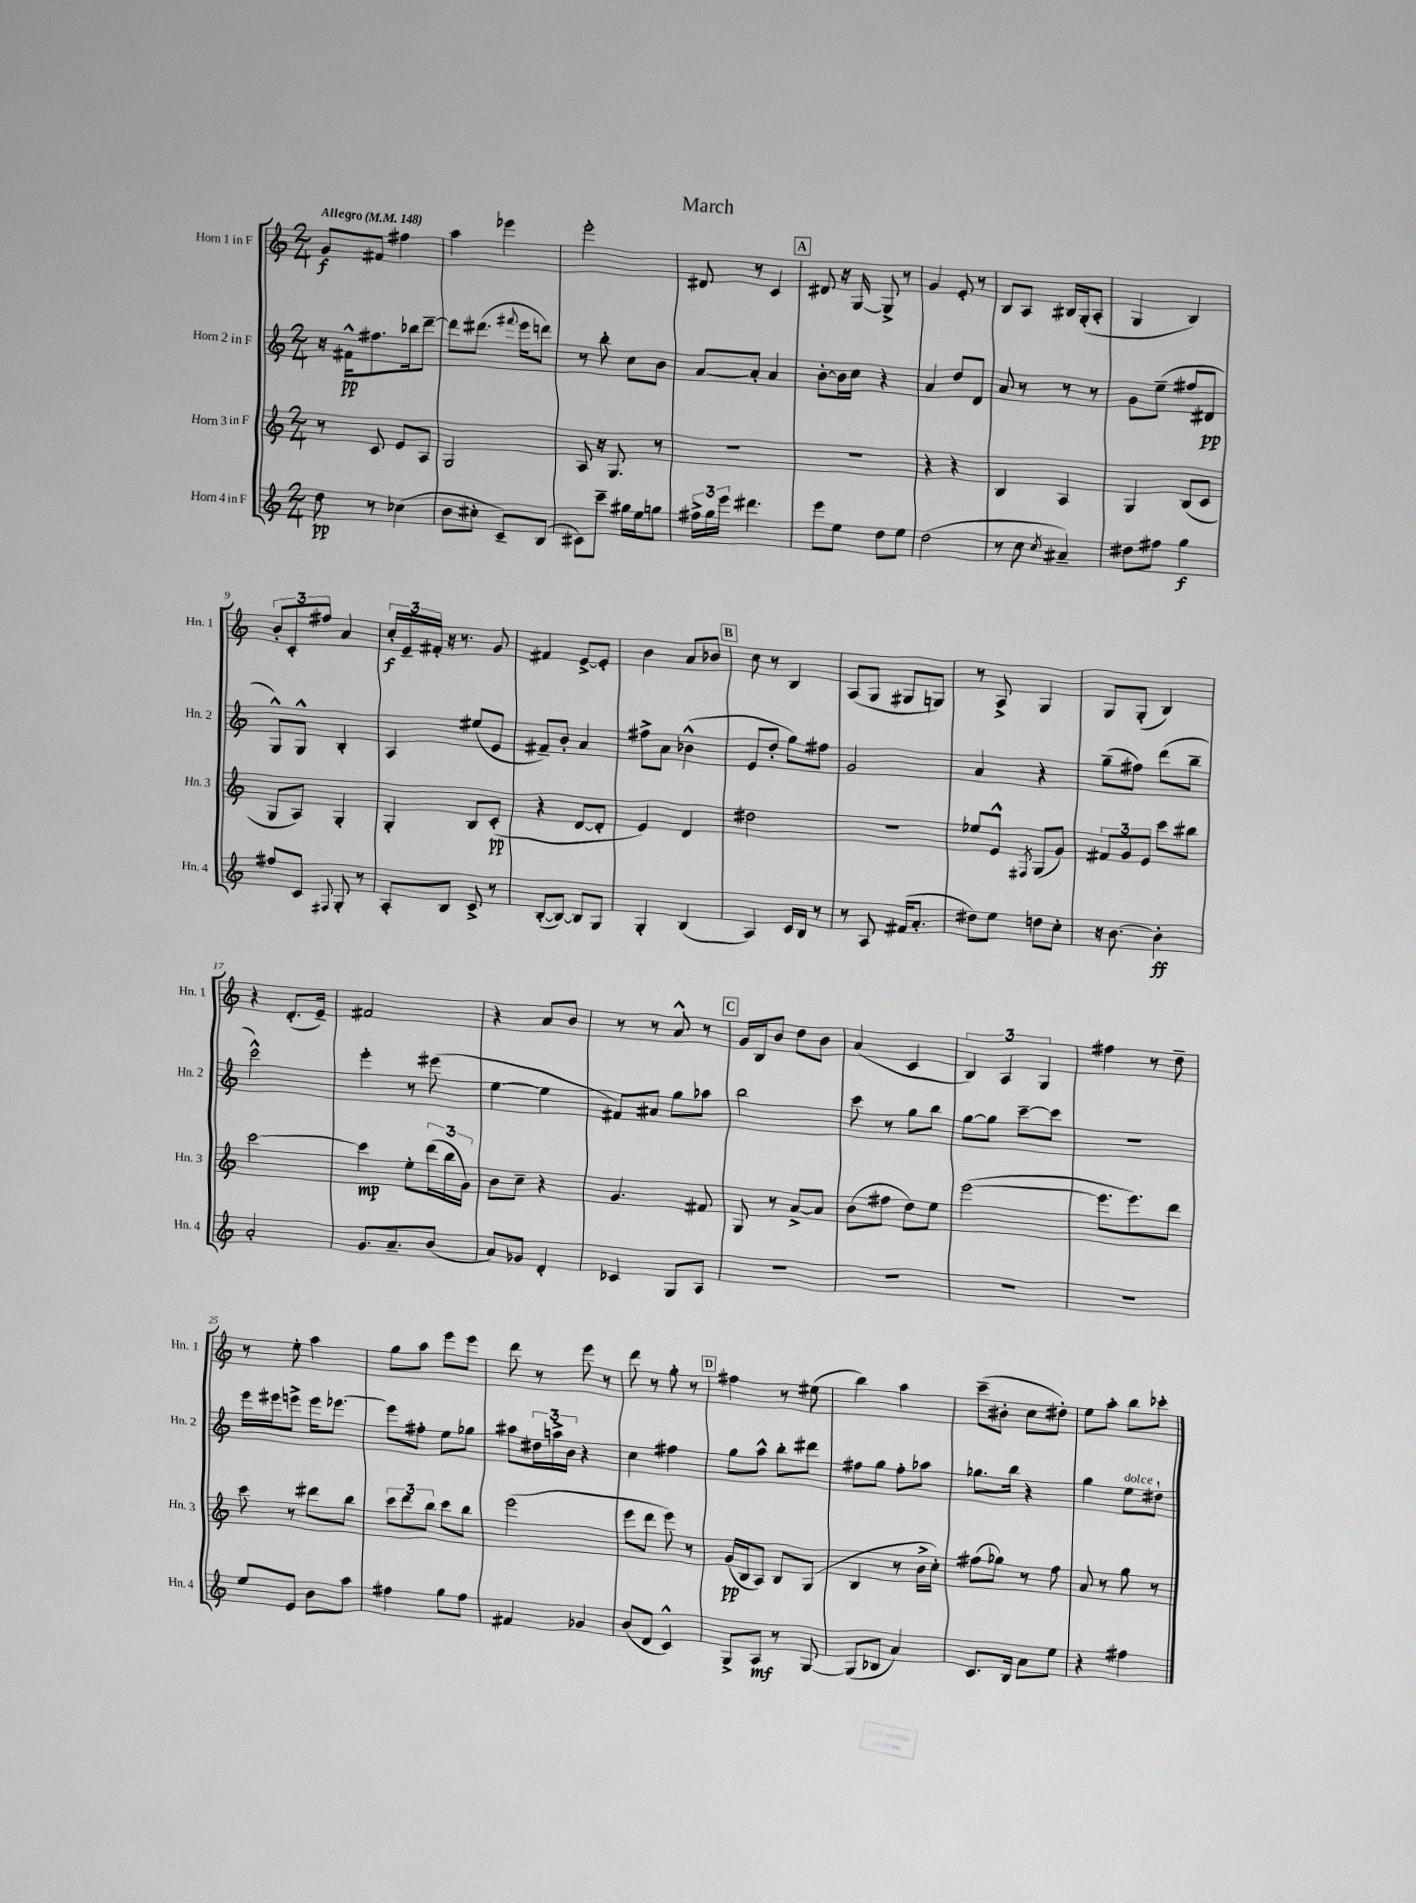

**kern	**dynam	**kern	**dynam	**kern	**dynam	**kern	**dynam
*part4	*part4	*part3	*part3	*part2	*part2	*part1	*part1
*staff4	*staff4	*staff3	*staff3	*staff2	*staff2	*staff1	*staff1
*I"Horn 4 in F	*	*I"Horn 3 in F	*	*I"Horn 2 in F	*	*I"Horn 1 in F	*
*I'Hn. 4	*	*I'Hn. 3	*	*I'Hn. 2	*	*I'Hn. 1	*
*clefG2	*	*clefG2	*	*clefG2	*	*clefG2	*
*k[]	*	*k[]	*	*k[]	*	*k[]	*
*M2/4	*	*M2/4	*	*M2/4	*	*M2/4	*
*MM148	*	*MM148	*	*MM148	*	*MM148	*
=1	=1	=1	=1	=1	=1	=1	=1
!	!	!	!	!	!	!LO:TX:a:B:t=Allegro	!
8dd\	pp	8r	.	16r	.	8g/L	f
.	.	.	.	16f#X^^\KL	pp	.	.
8r	.	8c/	.	8.ff#X\	.	8f#X/J	.
(4cc-X\	.	8e/L	.	.	.	4ff#X\	.
.	.	.	.	16bb-X\k	.	.	.
.	.	8A/J	.	[8ddd~\J	.	.	.
=2	=2	=2	=2	=2	=2	=2	=2
8b\L	.	2G/	.	8ddd\L]	.	4aa\	.
8cc#X'\J	.	.	.	(8.ddd#X\J	.	.	.
8c~/L)	.	.	.	.	.	4eee-X\	.
.	.	.	.	8qqfff#X/	.	.	.
.	.	.	.	16eee\KL	.	.	.
(8B/J	.	.	.	8dddn\J)	.	.	.
=3	=3	=3	=3	=3	=3	=3	=3
8c#X\L)	.	8A/	.	8r	.	2eee'\	.
8ccc~\J	.	16r	.	8bb'\	.	.	.
.	.	8.G/	.	.	.	.	.
16gg#X\LL	.	.	.	8cc\L	.	.	.
16ee\J	.	.	.	.	.	.	.
8ggn\J	.	8r	.	8b\J	.	.	.
=4	=4	=4	=4	=4	=4	=4	=4
24ff#X^\LL	.	2r	.	[8a/L	.	8d#X/	.
24gg\	.	.	.	.	.	.	.
24eee\JJ	.	.	.	.	.	.	.
4.ddd#X\	.	.	.	8a'/J]	.	8r	.
.	.	.	.	4a/	.	4c/	.
!!LO:REH:place=s1:t=A
=5	=5	=5	=5	=5	=5	=5	=5
8eee\L	.	2r	.	[8b'\L	.	8d#X/	.
8ee\J	.	.	.	16b\L]	.	16r	.
.	.	.	.	16cc\JJ	.	[16G/	.
8dd\L	.	.	.	4r	.	8G^/]	.
8ee\J	.	.	.	.	.	8r	.
=6	=6	=6	=6	=6	=6	=6	=6
(2dd\	.	4r	.	4a/	.	4g/	.
.	.	4r	.	8dd/L	.	8e'/	.
.	.	.	.	8d/J	.	8r	.
=7	=7	=7	=7	=7	=7	=7	=7
8r	.	4B/	.	8a/	.	8B/L	.
8cc\	.	.	.	8r	.	8A/J	.
8qcc/	.	.	.	.	.	.	.
4a#X~/)	.	4A/	.	8r	.	16B#X/LL	.
.	.	.	.	.	.	(16G'/J	.
.	.	.	.	8r	.	8A'/J	.
=8	=8	=8	=8	=8	=8	=8	=8
8dd#X\L	.	4G/	.	8g\L	.	4G/	.
8ff#X\J	.	.	.	(8ee~\J	.	.	.
4gg\	f	(8B/L	.	8ff#X/L	.	4B/)	.
.	.	8c/J	.	8d#X/J	pp	.	.
!!LO:LB:g=z
=9	=9	=9	=9	=9	=9	=9	=9
8ff#X/L	.	8G/L	.	8G^^/L)	.	12b'/L	.
.	.	.	.	.	.	12c'/	.
8c/J	.	8A/J)	.	8G^^/J	.	.	.
.	.	.	.	.	.	12ff#X/J	.
8qqF#X/	.	.	.	.	.	.	.
8G'/	.	4G'/	.	4B'/	.	4a/	.
8r	.	.	.	.	.	.	.
=10	=10	=10	=10	=10	=10	=10	=10
8A'/L	.	4G'/	.	4A/	.	24cc'/LL	f
.	.	.	.	.	.	24e~/	.
.	.	.	.	.	.	24f#X'/JJ	.
8B/J	.	.	.	.	.	16r	.
.	.	.	.	.	.	8.r	.
8c^/	.	8B/L	.	(8ee#X/L	.	.	.
8r	.	(8c'/J	pp	8e/J	.	8g/	.
=11	=11	=11	=11	=11	=11	=11	=11
([8B'/L	.	4r	.	8f#X~/L)	.	4f#X/	.
8B/J_)	.	.	.	8b'/J	.	.	.
8B/L]	.	[8d/L	.	4a/	.	[8e^/L	.
8G/J	.	8d'/J]	.	.	.	8e'/J]	.
=12	=12	=12	=12	=12	=12	=12	=12
4G'/	.	4e/)	.	8ff#X^\L	.	4b\	.
.	.	.	.	8a\J	.	.	.
(4B/	.	4d/	.	(4b-X^^\	.	8a/L	.
.	.	.	.	.	.	8b-X/J	.
!!LO:REH:place=s1:t=B
=13	=13	=13	=13	=13	=13	=13	=13
4A/)	.	2dd#X\	.	8e/L	.	8cc\	.
.	.	.	.	8dd'/J	.	8r	.
16c/LL	.	.	.	8gg\L)	.	4B/	.
16B/JJ	.	.	.	.	.	.	.
8r	.	.	.	8ff#X\J	.	.	.
=14	=14	=14	=14	=14	=14	=14	=14
8r	.	2r	.	2g/	.	(8A/L	.
8A/	.	.	.	.	.	8G/J	.
(16f#X/KL	.	.	.	.	.	8G#X/L	.
8.a'/J	.	.	.	.	.	.	.
.	.	.	.	.	.	8Gn/J)	.
=15	=15	=15	=15	=15	=15	=15	=15
8dd#X\L)	.	8ee-X/L	.	4a/	.	8r	.
8ee\J	.	8e^^/J	.	.	.	8A^/	.
.	.	8qF#X/	.	.	.	.	.
8ddn\L	.	(8G/L	.	4r	.	4G/	.
8cc'\J	.	8g/J)	.	.	.	.	.
=16	=16	=16	=16	=16	=16	=16	=16
16r	.	12f#X/L	.	(8gg~\L	.	8G/L	.
[8.b\	.	.	.	.	.	.	.
.	.	12g/	.	.	.	.	.
.	.	.	.	8ff#X\J)	.	(8G'/J	.
.	.	12e/J	.	.	.	.	.
4b'\]	ff	8ccc\L	.	(8ddd\L	.	4B/)	.
.	.	8bb#X\J	.	8bb~\J	.	.	.
!!LO:LB:g=z
=17	=17	=17	=17	=17	=17	=17	=17
2a'/	.	[2ccc\	.	2ccc^^\)	.	4r	.
.	.	.	.	.	.	(8.d'/L	.
.	.	.	.	.	.	16e~/Jk)	.
=18	=18	=18	=18	=18	=18	=18	=18
8.g/L	.	4ccc\]	mp	4eee'\	.	2f#X/	.
8.a~/	.	.	.	.	.	.	.
.	.	8ee'\L	.	8r	.	.	.
(8b/J	.	(24ddd\L	.	(8eee#X\	.	.	.
.	.	24bb\	.	.	.	.	.
.	.	24g\JJ)	.	.	.	.	.
=19	=19	=19	=19	=19	=19	=19	=19
8a/L)	.	8b\L	.	[4ee\	.	4r	.
8g-X/J	.	8cc~\J	.	.	.	.	.
4d'/	.	4r	.	4ee\]	.	8a/L	.
.	.	.	.	.	.	8b/J	.
=20	=20	=20	=20	=20	=20	=20	=20
4c-X/	.	4.g/	.	8f#X/L)	.	8r	.
.	.	.	.	8a#X/J	.	8r	.
8G/L	.	.	.	8gg\L	.	8a^^/	.
8A/J	.	8f#X/	.	8aa-X\J	.	8r	.
!!LO:REH:place=s1:t=C
=21	=21	=21	=21	=21	=21	=21	=21
2r	.	8G/	.	2bb\	.	16g/LL	.
.	.	.	.	.	.	16B/J	.
.	.	8r	.	.	.	8b/J	.
.	.	[8a^/L	.	.	.	8dd\L	.
.	.	8a/J]	.	.	.	8b\J	.
=22	=22	=22	=22	=22	=22	=22	=22
2r	.	(8b\L	.	8ccc\	.	(4a/	.
.	.	8ff#X\J	.	8r	.	.	.
.	.	8dd\L)	.	8gg\L	.	4c/	.
.	.	8ee\J	.	8bb\J	.	.	.
=23	=23	=23	=23	=23	=23	=23	=23
2r	.	([2eee\	.	[8gg\L	.	6B/)	.
.	.	.	.	8gg\J]	.	.	.
.	.	.	.	.	.	6A/	.
.	.	.	.	[8ccc~\L	.	.	.
.	.	.	.	.	.	6G/	.
.	.	.	.	8ccc\J]	.	.	.
=24	=24	=24	=24	=24	=24	=24	=24
2r	.	8.eee\L]	.	2r	.	4ff#X\	.
.	.	8.eee\)	.	.	.	.	.
.	.	.	.	.	.	8r	.
.	.	8ddd\J	.	.	.	8dd~\	.
!!LO:LB:g=z
=25	=25	=25	=25	=25	=25	=25	=25
8ee/L	.	8ccc\	.	16eee\LL	.	8r	.
.	.	.	.	16eee#X\J	.	.	.
8e/J	.	8r	.	8eeen^\J	.	8ee'\	.
8b\L	.	8ddd#X\L	.	16eee\KL	.	4aa\	.
.	.	.	.	[8.eee-X\J	.	.	.
8aa\J	.	8bb\J	.	.	.	.	.
=26	=26	=26	=26	=26	=26	=26	=26
4ff#X\	.	12ccc\L	.	8eee-\L]	.	8gg\L	.
.	.	12ddd\	.	.	.	.	.
.	.	.	.	8ff#X'\J	.	8aa\J	.
.	.	12bb\J	.	.	.	.	.
8gg\L	.	8ccc\L	.	8ee\L	.	8eee\L	.
8ff#\J	.	8bb\J	.	8gg-X\J	.	8eee\J	.
=27	=27	=27	=27	=27	=27	=27	=27
4f#X/	.	(2eee\	.	8aa#X\L	.	8ddd\	.
.	.	.	.	24dd#X\L	.	8r	.
.	.	.	.	24aan^\	.	.	.
.	.	.	.	24b\JJ	.	.	.
4g-X/	.	.	.	4r	.	8eee\	.
.	.	.	.	.	.	8r	.
=28	=28	=28	=28	=28	=28	=28	=28
(8b/L	.	8eee\L	.	4cc\	.	8ddd\	.
8d/J	.	8ddd\J	.	.	.	8r	.
4c^^/)	.	8eee\)	.	4ff#X\	.	8gg'\	.
.	.	8r	.	.	.	8r	.
!!LO:REH:place=s1:t=D
=29	=29	=29	=29	=29	=29	=29	=29
8G^/L	.	(16g/LL	pp	8gg\L	.	4ff#X\	.
.	.	16B/J	.	.	.	.	.
8A/J	mf	8A/J)	.	8aa^^\J	.	.	.
8r	.	8B/L	.	8bb'\L	.	8r	.
[8G/	.	(8G/J	.	8ddd#X\J	.	(8ee#X\	.
=30	=30	=30	=30	=30	=30	=30	=30
(8G/L]	.	4B/	.	8ff#X\L	.	4bb\)	.
8B-X/J	.	.	.	8gg\J	.	.	.
4a/)	.	8r	.	8ff#'\L	.	4aa\	.
.	.	16b^\LL	.	8aa-X\J	.	.	.
.	.	16cc'\JJ)	.	.	.	.	.
=31	=31	=31	=31	=31	=31	=31	=31
8.c/L	.	(8ff#X\L	.	8.gg-X\L	.	(8ccc~\L	.
.	.	8gg-X\J)	.	.	.	8b#X'\J	.
16B/Jk	.	.	.	16bb\Jk	.	.	.
8a\L	.	8r	.	4r	.	8cc\L	.
8ee\J	.	8ff#\	.	.	.	8dd#X'\J)	.
=32	=32	=32	=32	=32	=32	=32	=32
4r	.	8a/	.	4gg\	.	8ee\L	.
.	.	8r	.	.	.	8aa'\J	.
!	!	!	!	!LO:TX:a:i:t=dolce	!	!	!
4ff#X\	.	8gg\	.	8ee\L	.	8bb\L	.
.	.	8r	.	8dd#X`\J	.	8ccc-X'\J	.
==	==	==	==	==	==	==	==
*-	*-	*-	*-	*-	*-	*-	*-
